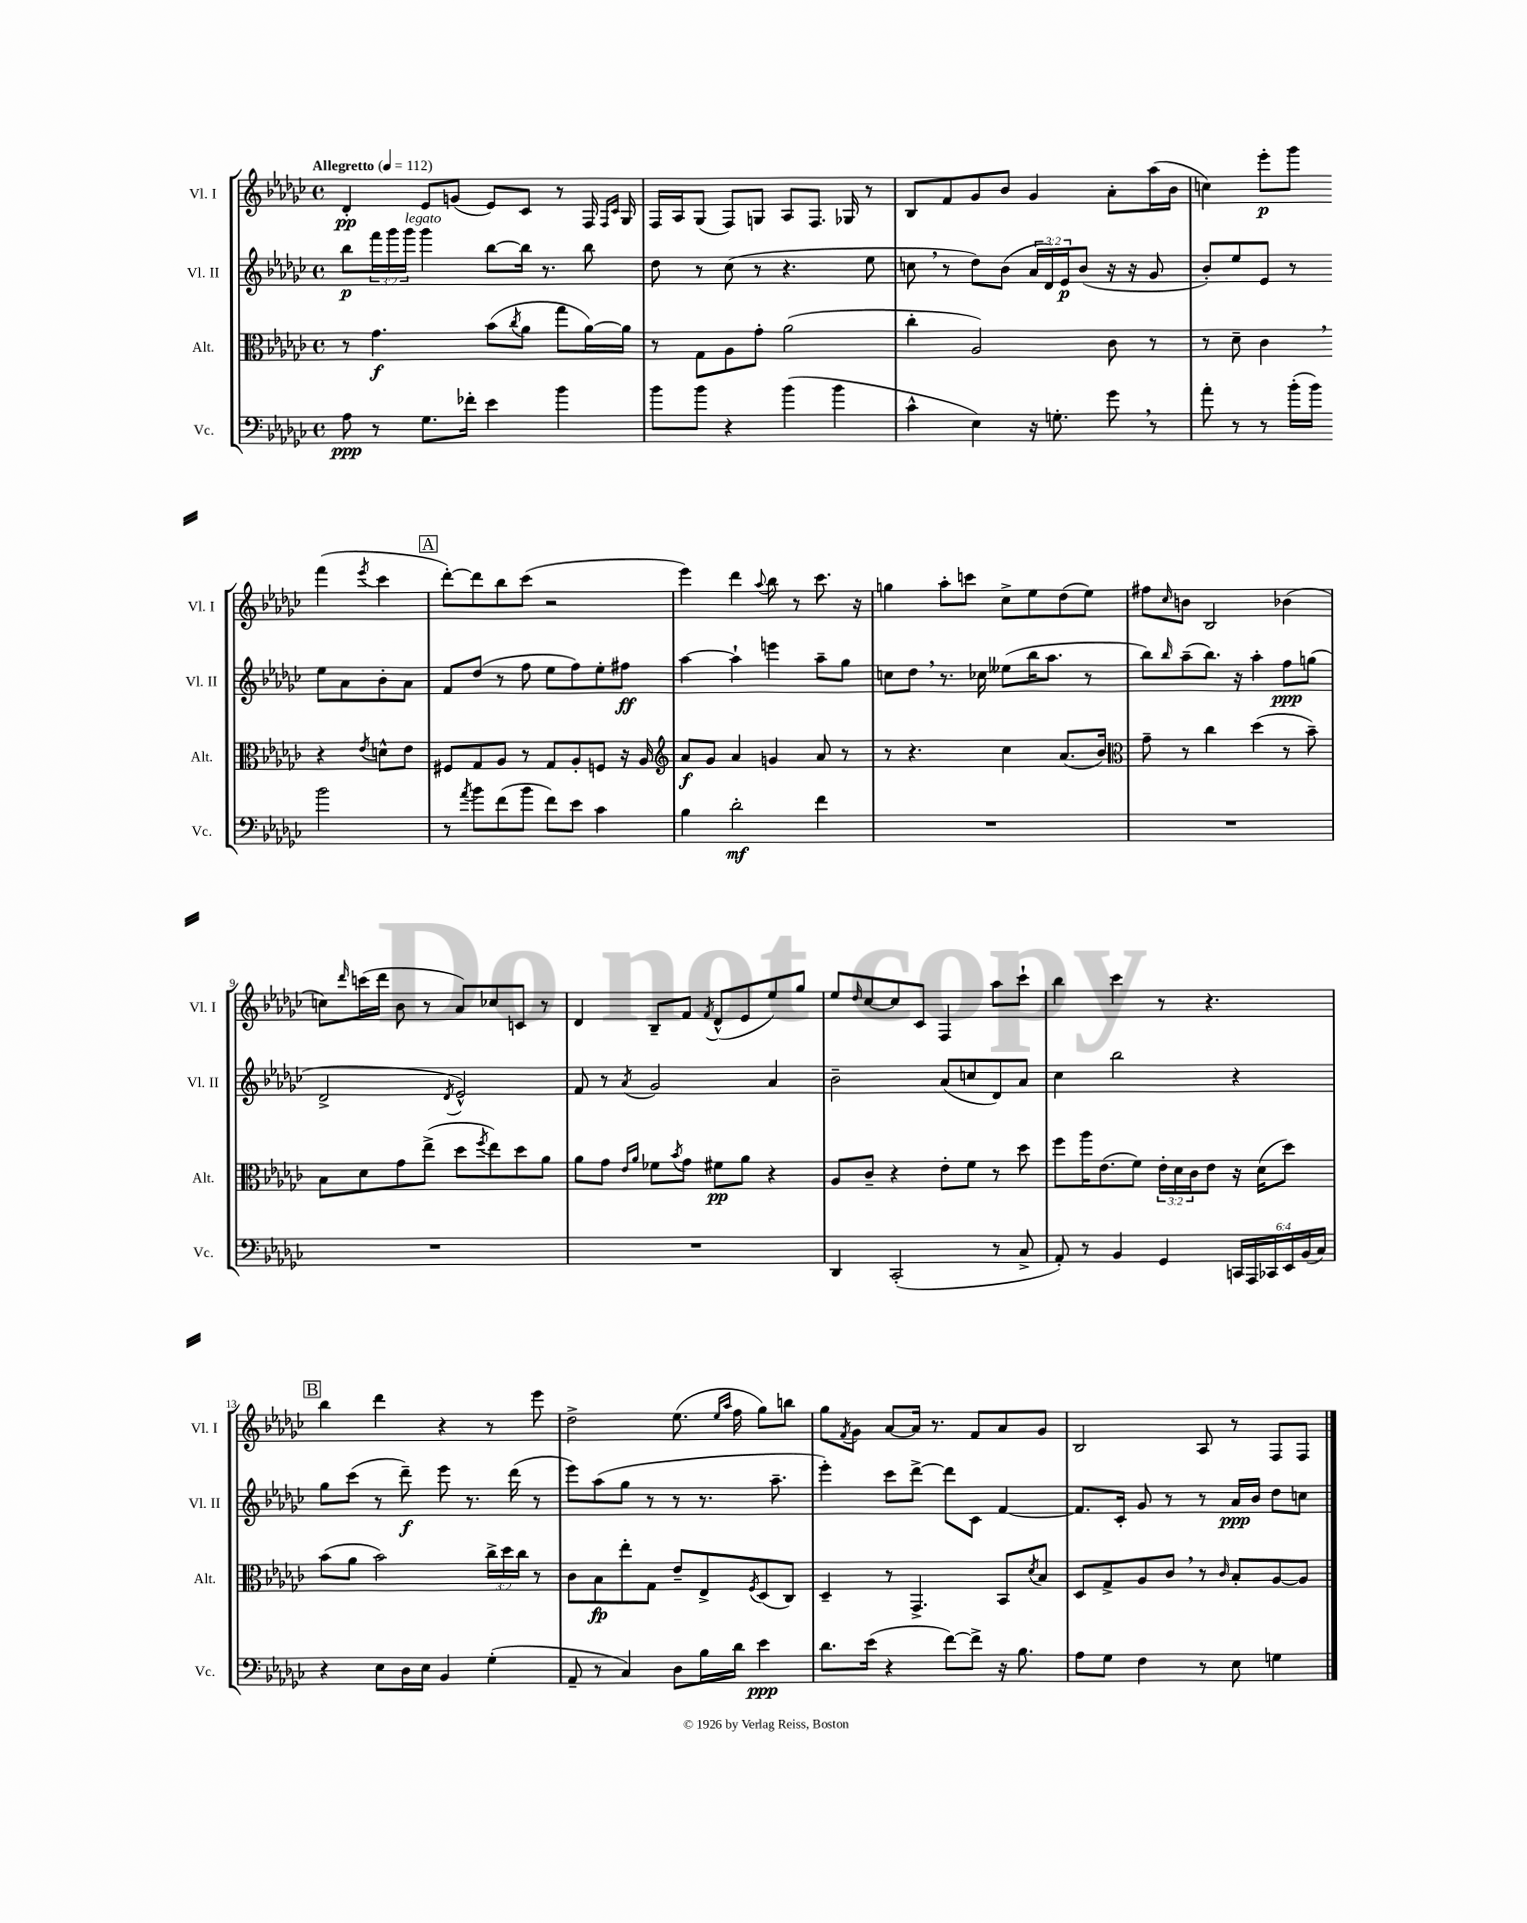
<<
\new StaffGroup <<
\new Staff = "s0" \with { instrumentName = "Vl. I" shortInstrumentName = "Vl. I" } {
    \clef treble \key ges \major \defaultTimeSignature \time 4/4 \tempo "Allegretto" 4 = 112
    des'4-.\pp ees'8 g'8( ees'8) ces'8 r8 f16 \grace { f16 ces'16 } ges16 |
    f16 aes16 ges8( f8) g8 aes8 f8. ges16 r8 |
    bes8 f'8 ges'8 bes'8 ges'4 aes'8-. aes''16( bes'16 |
    c''4) ees'''8-.\p ges'''8 f'''4( \acciaccatura { ees'''8 } ces'''4 |
    \mark \markup { \box "A" } des'''8~-.) des'''8 bes''8 ces'''8( r2 |
    ees'''4) des'''4 \appoggiatura { aes''8 } bes''8 r8 ces'''8. r16 |
    g''4 aes''8-. c'''8 ces''8-> ees''8 des''8( ees''8) |
    fis''8 \grace { ces''16 } b'8 bes2 bes'4( |
    c''8) \grace { des'''16 } c'''16( des'''16 bes'8 r8 aes'8) ces''8 c'8 r8 |
    des'4 bes8-- f'8 \acciaccatura { f'8 } des'8-^( ees'8 ees''8) ges''8 |
    ees''8 \grace { des''16 } ces''8~ ces''8 ces'8 f4 aes''8 ces'''8-! |
    bes''4 ces'''4 r8 r4. |
    \mark \markup { \box "B" } bes''4 des'''4 r4 r8 ees'''8 |
    des''2-> ees''8.( \grace { ees''16 aes''16 } f''16 ges''8) b''8 |
    ges''8 \acciaccatura { f'8 } ges'8 aes'8~ aes'16 r8. f'8 aes'8 ges'8 |
    bes2 aes8 r8 f8 f8 \bar "|." |
}
\new Staff = "s1" \with { instrumentName = "Vl. II" shortInstrumentName = "Vl. II" } {
    \clef treble \key ges \major \defaultTimeSignature \time 4/4 \override Staff.TupletNumber.text = #tuplet-number::calc-fraction-text
    bes''8\p \tuplet 3/2 { f'''16 ges'''16 ges'''16^\markup { \italic "legato" } } ges'''4 bes''8~ bes''16 r8. bes''8 |
    des''8 r8 ces''8( r8 r4. ees''8 |
    c''8 \breathe r8 des''8) bes'8( \tuplet 3/2 { aes'16 des'16) ees'16\p } bes'8( r16 r16 ges'8 |
    bes'8-.) ees''8 ees'8 r8 ees''8 aes'8 bes'8-. aes'8 |
    \mark \markup { \box "A" } f'8 des''8( r8 f''8 ees''8 f''8) ees''8-. fis''8\ff |
    aes''4~ aes''4-! e'''4 aes''8-- ges''8 |
    c''8 des''8 \breathe r8. ces''16 eeses''8( bes''16 aes''8. r8 |
    bes''8) \grace { bes''16 } aes''8--( bes''8.) r16 aes''4-. f''8\ppp g''8( |
    des'2-> \acciaccatura { des'8 } ees'2-^) |
    f'8 r8 \acciaccatura { aes'8 } ges'2 aes'4 |
    bes'2-- aes'8( c''8 des'8) aes'8 |
    ces''4 bes''2 r4 |
    \mark \markup { \box "B" } ges''8 ces'''8( r8 des'''8--\f) ees'''8 r8. des'''16( r8 |
    ees'''8) aes''8( ges''8 r8 r8 r8. aes''8.-- |
    ees'''4-.) ces'''8 des'''8~-> des'''8 ces'8 f'4~ |
    f'8. ces'16-. ges'8 r8 r8 aes'16\ppp bes'16 des''8 c''8 \bar "|." |
}
\new Staff = "s2" \with { instrumentName = "Alt." shortInstrumentName = "Alt." } {
    \clef alto \key ges \major \defaultTimeSignature \time 4/4 \override Staff.TupletNumber.text = #tuplet-number::calc-fraction-text
    r8 ges'4.\f bes'8( \acciaccatura { ces''8 } aes'8 ges''8 aes'16~) aes'16 |
    r8 ges8 aes8 ges'8-. aes'2( |
    ces''4-. aes2) ces'8 r8 |
    r8 des'8-- ces'4 \breathe r4 \acciaccatura { ees'8 } d'8-^ ees'8 |
    \mark \markup { \box "A" } fis8 ges8 aes8 r8 ges8 aes8-. f8 r16 aes16 |
    \clef treble aes'8\f ges'8 aes'4 g'4 aes'8 r8 |
    r8 r4. ces''4 aes'8.( bes'16) |
    \clef alto ges'8-- r8 ces''4 des''4( r8 bes'8--) |
    bes8 des'8 ges'8 ees''8->( des''8 \acciaccatura { f''8 } ees''8) des''8 aes'8 |
    aes'8 ges'8 \grace { ees'16 aes'16 } fes'8 \acciaccatura { bes'8 } ges'8 fis'8\pp aes'8 r4 |
    aes8 ces'8-- r4 ees'8-. f'8 r8 des''8 |
    f''8 aes''16 ees'8.( f'8) \tuplet 3/2 { ees'16-. des'16 ces'16 } ees'8 r16 des'16( des''8) |
    \mark \markup { \box "B" } bes'8( aes'8 bes'2) \tuplet 3/2 { ces''16-> des''16 ces''16 } r8 |
    ces'8 bes8\fp ees''8-. ges8 ees'8-- ees8-> \acciaccatura { f8 } des8( ces8) |
    des4-- r8 ges,4.-> bes,8 \acciaccatura { des'8 } bes8 |
    des8 ges8-> aes8 ces'8 \breathe r8 \grace { ces'16 } bes8-. aes8~ aes8 \bar "|." |
}
\new Staff = "s3" \with { instrumentName = "Vc." shortInstrumentName = "Vc." } {
    \clef bass \key ges \major \defaultTimeSignature \time 4/4 \override Staff.TupletNumber.text = #tuplet-number::calc-fraction-text
    aes8\ppp r8 ges8. fes'16-. ees'4 bes'4 |
    bes'8 bes'8 r4 bes'4( bes'4 |
    ces'4-^ ees4) r16 g8.-. ges'8 \breathe r8 |
    aes'8-. r8 r8 bes'16-.( bes'16) bes'2 |
    \mark \markup { \box "A" } r8 \acciaccatura { aes'8 } bes'8 f'8( bes'8 f'8) ees'8 ces'4 |
    bes4 des'2-.\mf f'4 |
    R1 |
    R1 |
    R1 |
    R1 |
    des,4 ces,2-.( r8 ces8-> |
    aes,8-.) r8 bes,4 ges,4 \tuplet 6/4 { c,16 aes,,16 ces,16 ees,16 bes,16( ces16) } |
    \mark \markup { \box "B" } r4 ees8 des16 ees16 bes,4 ges4-.( |
    aes,8-- r8 ces4) des8 bes16 des'16 ees'4\ppp |
    des'8. ees'16( r4 f'8~) f'8-> r16 bes8. |
    aes8 ges8 f4 r8 ees8 g4 \bar "|." |
}
>>
>>
